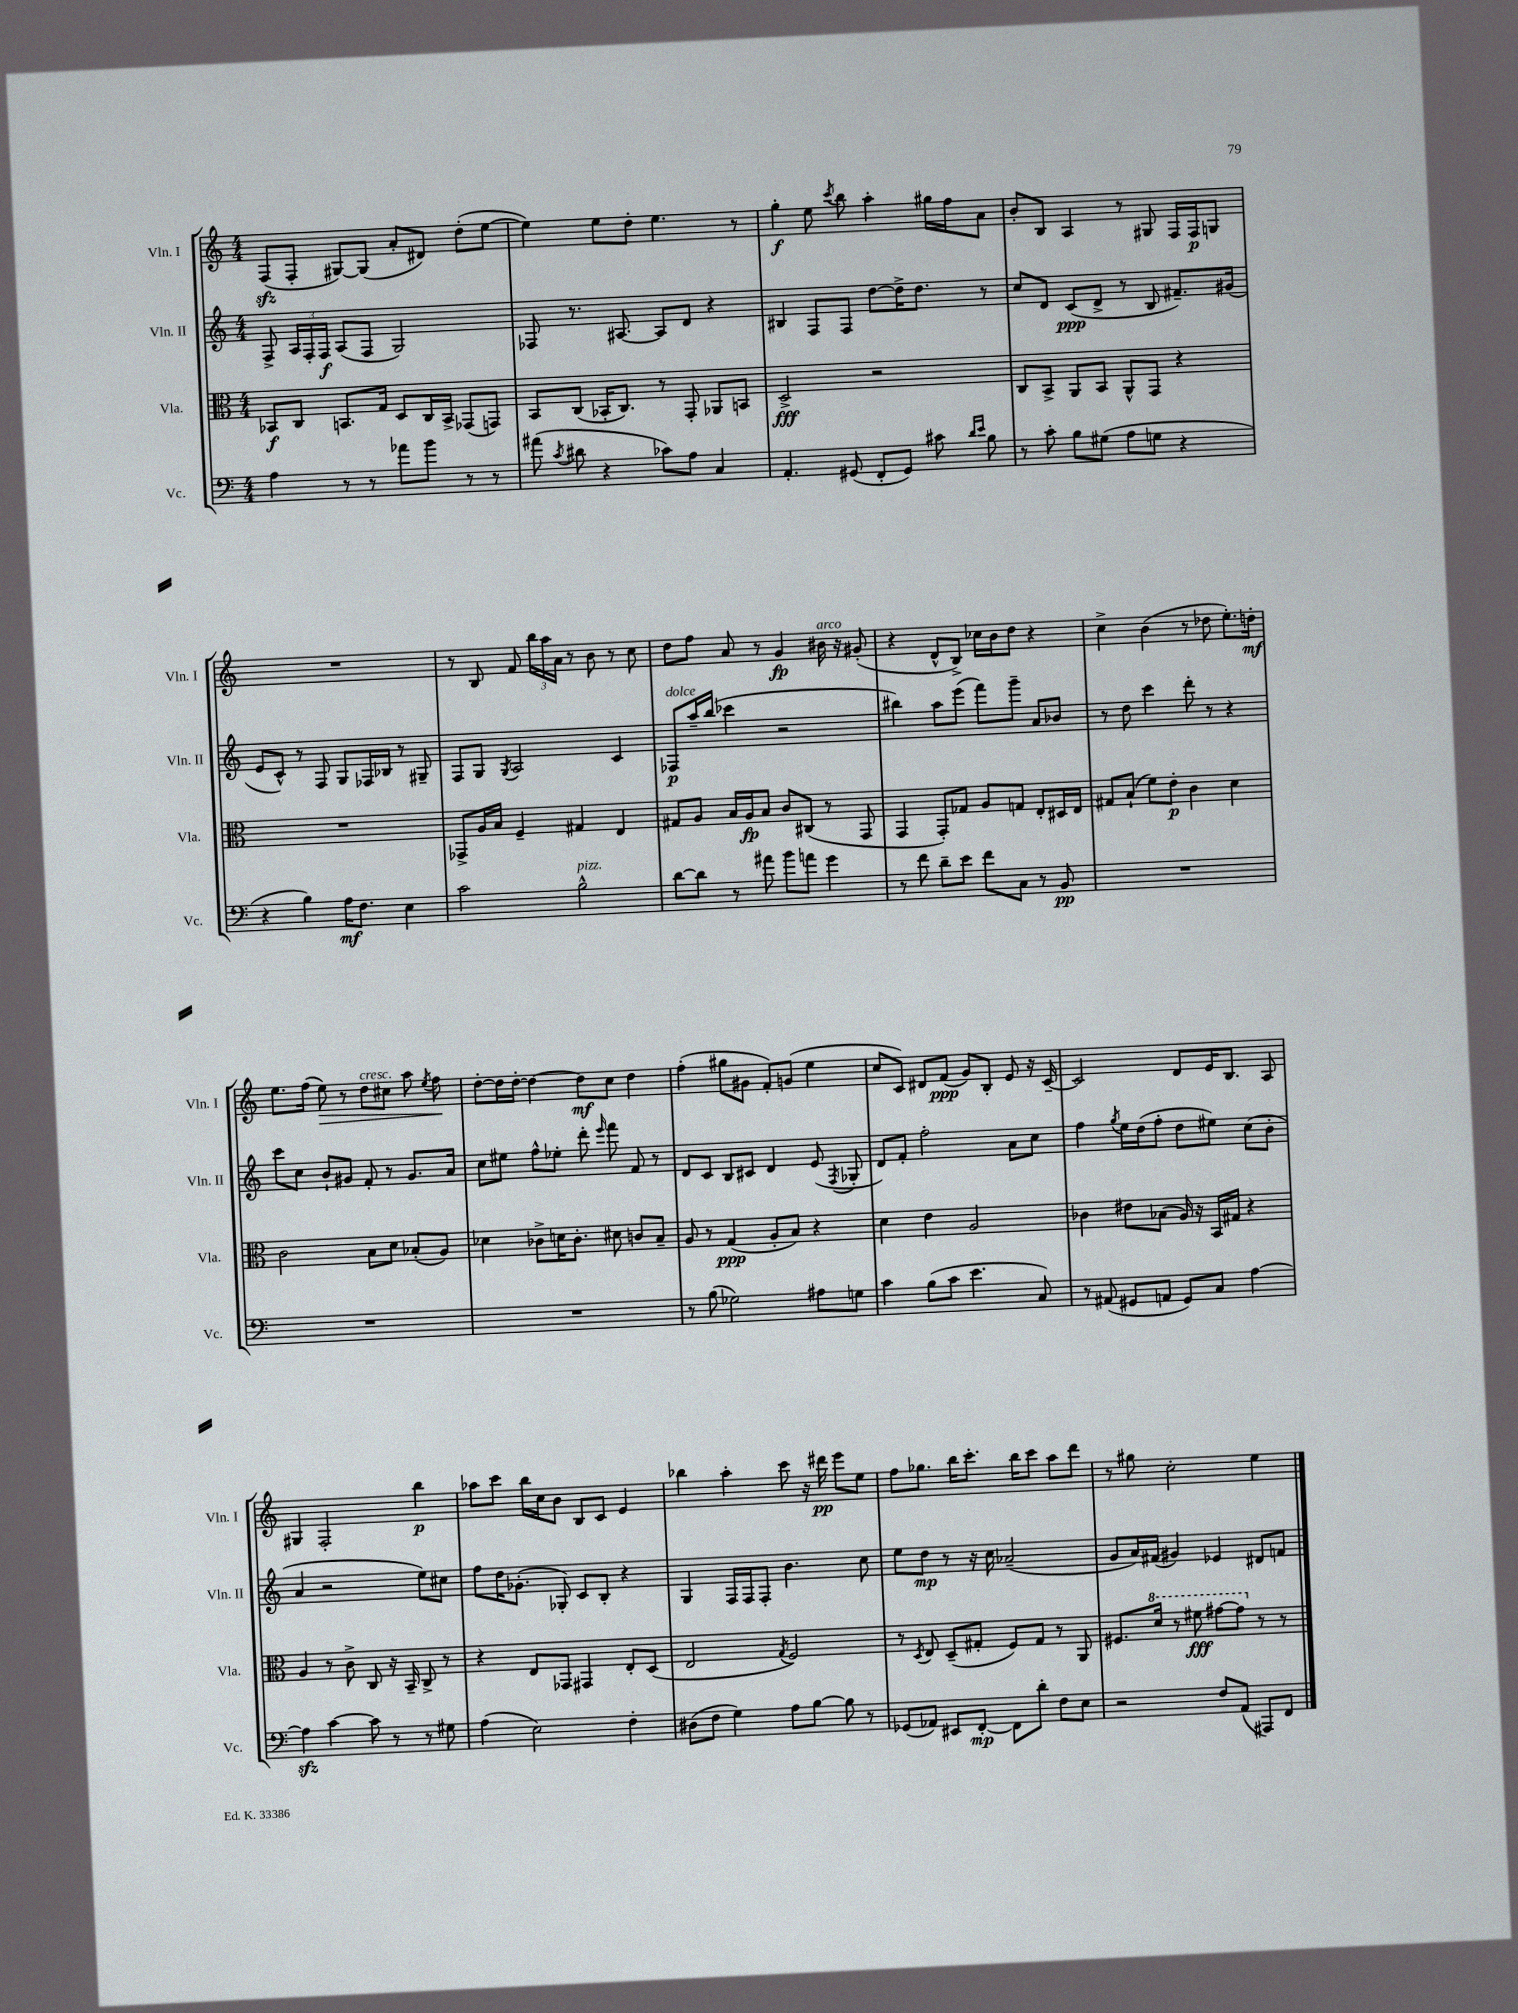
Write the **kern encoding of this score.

**kern	**kern	**kern	**kern
*staff4	*staff3	*staff2	*staff1
*clefF4	*clefC3	*clefG2	*clefG2
*k[]	*k[]	*k[]	*k[]
*M4/4	*M4/4	*M4/4	*M4/4
4A\	8BB-/L	8F^/	(8F/L
.	8C/J	24A/LL	8F'/J
.	.	24F'/	.
.	.	24F/JJ	.
8r	8.BB/L	(8A/L	[8G#/L)
8r	.	8F/J	(8G#/]J
.	16G/Jk	.	.
8a-\L	8D/L	2G/)	8a'/L
8b\J	16C/L	.	8d#/J)
.	16BB^/JJ	.	.
8r	(8GG-/L	.	(8dd'\L
8r	8GG/J)	.	[8ee\J
=	=	=	=
(8a#\	8BB/L	8F-/	4ee\])
8qc/	.	.	.
8d#\	(8C/J	8.r	.
4r	16BB-'/LK	.	8ee\L
.	8.C/J)	[8.A#/	.
.	.	.	8dd'\J
8c-\L)	8r	8A#/]L	4.ee\
8A\J	8GG'/	8d/J	.
4C/	8AA-/L	4r	.
.	8BB/J	.	8r
=	=	=	=
4.AA'/	2D^/	4B#/	4gg'\
.	.	8F/L	8ee\
.	.	.	8qccc/
(8GG#/	.	8F/J	8bb\
8FF'/L	2r	[8dd\L	4aa'\
8GG#/J)	.	16dd^\]K	.
.	.	8.dd\J	.
8c#\	.	.	16gg#\LL
.	.	.	16ff\J
16qqd/LL	.	.	.
16qqe/JJ	.	.	.
8B\	.	8r	8a\J
=	=	=	=
8r	8C/L	8cc/L	8b'/L
8c'\	8BB^/J	8d/J	8B/J
8B\L	8AA/L	(8c/L	4A/
(8G#\J	8BB/J	8d^/J	.
8A\L	8AA^^/L	8r	8r
8G\J	8GG/J	8B/	8G#/
4r	4r	8.f#~/L)	16F/LL
.	.	.	16F/J
.	.	.	8G/J
.	.	(16g#/Jk	.
=	=	=	=
4r	1r	8e/L	1r
.	.	8c^^/J)	.
4B\)	.	8r	.
.	.	8F/	.
16A\LK	.	8G/L	.
8.F\J	.	.	.
.	.	16F-/L	.
.	.	16B-/JJ	.
4E\	.	8r	.
.	.	8G#~/	.
=	=	=	=
2c\	8GG-^/L	8F/L	8r
.	16A/L	8G/J	8B/
.	16B/JJ	.	.
.	.	8qG/	.
.	4F~/	2A/	8f/
.	.	.	24bb\LL
.	.	.	24aa\
.	.	.	24a\JJ
2B^^\	4G#/	.	8r
.	.	.	8b\
.	4E/	4c/	8r
.	.	.	8cc\
=	=	=	=
[8d\L	8G#/L	8F-/L	8dd\L
8d\]J	8A/J	16aa~/L	8ff\J
.	.	(16bb/JJ	.
8r	16B/LL	4ccc-\	8a/
.	16A/J	.	.
8a#\	8B/J	.	8r
8b\L	8c/L	2r	4g/
8a\J	(8C#/J	.	.
4g\	8r	.	16b#\
.	.	.	16r
.	8GG/	.	(8g#'/
=	=	=	=
8r	4GG/	4bb#\)	4r
8f\	.	.	.
8d~\L	8GG'/L)	8aa\L	8d^^/L
8e\J	8G-/J	(8eee\J	8B^/J)
8f\L	8A/L	8fff\L)	16cc-\LL
.	.	.	16b\J
8C\J	8G/J	8ggg~\J	8dd\J
8r	8E'/L	8a/L	4r
8BB/	16D#/L	8b-/J	.
.	16E/JJ	.	.
=	=	=	=
1r	8G#/L	8r	4cc^\
.	(8B`/J	8dd\	.
.	8f\L)	4ccc\	(4b\
.	8e'\J	.	.
.	4c\	8ddd'\	8r
.	.	8r	8dd-\
.	4d\	4r	8.ee'\L)
.	.	.	16dd'\Jk
=	=	=	=
1r	2c\	8ccc\L	8.ee\L
.	.	8cc\J	.
.	.	.	(16ff\Jk
.	.	8b`/L	8ee\)
.	.	8g#/J	8r
.	8B\L	8f'/	8dd\L
.	8d\J	8r	8cc#\J
.	(8B-'/L	8.g#/L	8aa\
.	.	.	8qee/
.	8A/J)	.	8ff\
.	.	16a/Jk	.
=	=	=	=
1r	4d-\	8cc\L	[8dd'\L
.	.	8ee#\J	16dd\]L
.	.	.	[16dd'\JJ
.	8c-^\L	8ff^^\L	4dd\_
.	16d\K	8ee-'\J	.
.	8.c-'\J	.	.
.	.	8ddd'\	8dd\]L
.	.	16qqeee/	.
.	8d#\	8fff\	8cc\J
.	8c/L	8f/	4dd\
.	8B~/J	8r	.
=	=	=	=
8r	8A/	8d/L	(4ff'\
(8B\	8r	8c/J	.
2G-\)	(4G/	8B/L	8gg#\L
.	.	8c#/J	8g#\J
.	8A'/L	4d/	8f'/L)
.	8B/J)	.	(8g/J
8A#\L	4r	(8e/	4ee\
.	.	8qF/	.
8G\J	.	8G-'/	.
=	=	=	=
4c\	4d\	8d/L)	8cc/L
.	.	8f'/J	8c/J)
(8B\L	4e\	2ff'\	8d#/L
8c\J	.	.	(8f/J
4.e\	2A/	.	8g/L)
.	.	.	8B'/J
.	.	8a\L	8e/
8C/)	.	8cc\J	16r
.	.	.	[16c~/
=	=	=	=
8r	4c-\	4ff\	2c/]
(8AA#/	.	.	.
.	.	8qgg/	.
8GG#/L	8e#\L	16ee\LL	.
.	.	(16dd\J	.
8AA/J	(8B-\J	8ff'\J	.
8GG#/L)	16A/)	8dd\L	8d/L
.	16r	.	.
8C/J	16BB/LL	8ee#\J)	16e/K
.	16G#/JJ	.	8.B/J
[4A\	4r	(8cc\L	.
.	.	8b'\J	8A/
=	=	=	=
4A\]	4A/	4a/	4G#/
[4c\	8r	2r	2F'/
.	8c^\	.	.
8c\]	8C/	.	.
8r	16r	.	.
.	16BB~/	.	.
8r	8C^/	8ee\L)	4bb\
8G#\	8r	8cc#\J	.
=	=	=	=
(4A\	4r	8ff\L	8aa-\L
.	.	16dd\K	8ccc\J
.	.	(8.g-'\J	.
2E\)	8E/L	.	16bb\LL
.	.	.	16cc\J
.	8GG-/J	8G-'/)	8b\J
.	4GG#/	8c/L	8B/L
.	.	8B'/J	8c/J
4F'\	8E'/L	4r	4e/
.	(8D/J	.	.
=	=	=	=
(8D#\L	2E/	4G/	4bb-\
8F\J	.	.	.
4G\)	.	16F/LL	4aa'\
.	.	16F/J	.
.	.	8F'/J	.
.	8qG/	.	.
8A\L	2F/)	4.b\	8ccc\
[8B\J	.	.	16r
.	.	.	16ddd#\
8B\]	.	.	8eee\L
8r	.	8cc\	8ee\J
=	=	=	=
(8GG-/L	8r	8ee\L	8ff\L
.	8qD/	.	.
8AA-/J)	8E/	8dd\J	8.gg-\J
8EE#/L	(8D~/L	8r	.
.	.	.	16bb\LK
[8FF'/J	8G#'/J	16r	8.ccc'\J
.	.	16cc\	.
8FF\]L	8F/L)	(2a-~/	.
.	.	.	16bb\LK
8d'\J	8G#/J	.	8ccc\J
8F\L	8r	.	8aa\L
8E\J	8AA/	.	8ddd\J
=	=	=	=
2r	8.F#/L	8g/L	8r
.	.	16a/L)	8gg#\
.	16dd/Jk	(16f#/JJ	.
.	8r	4g#/)	2cc'\
.	8ff#\	.	.
8F/L	[8gg#\L	4e-/	.
(8AA/J	8gg#\]J	.	.
8AAA#/L)	8r	8d#/L	4ee\
8FF/J	8r	8f/J	.
==	==	==	==
*-	*-	*-	*-
